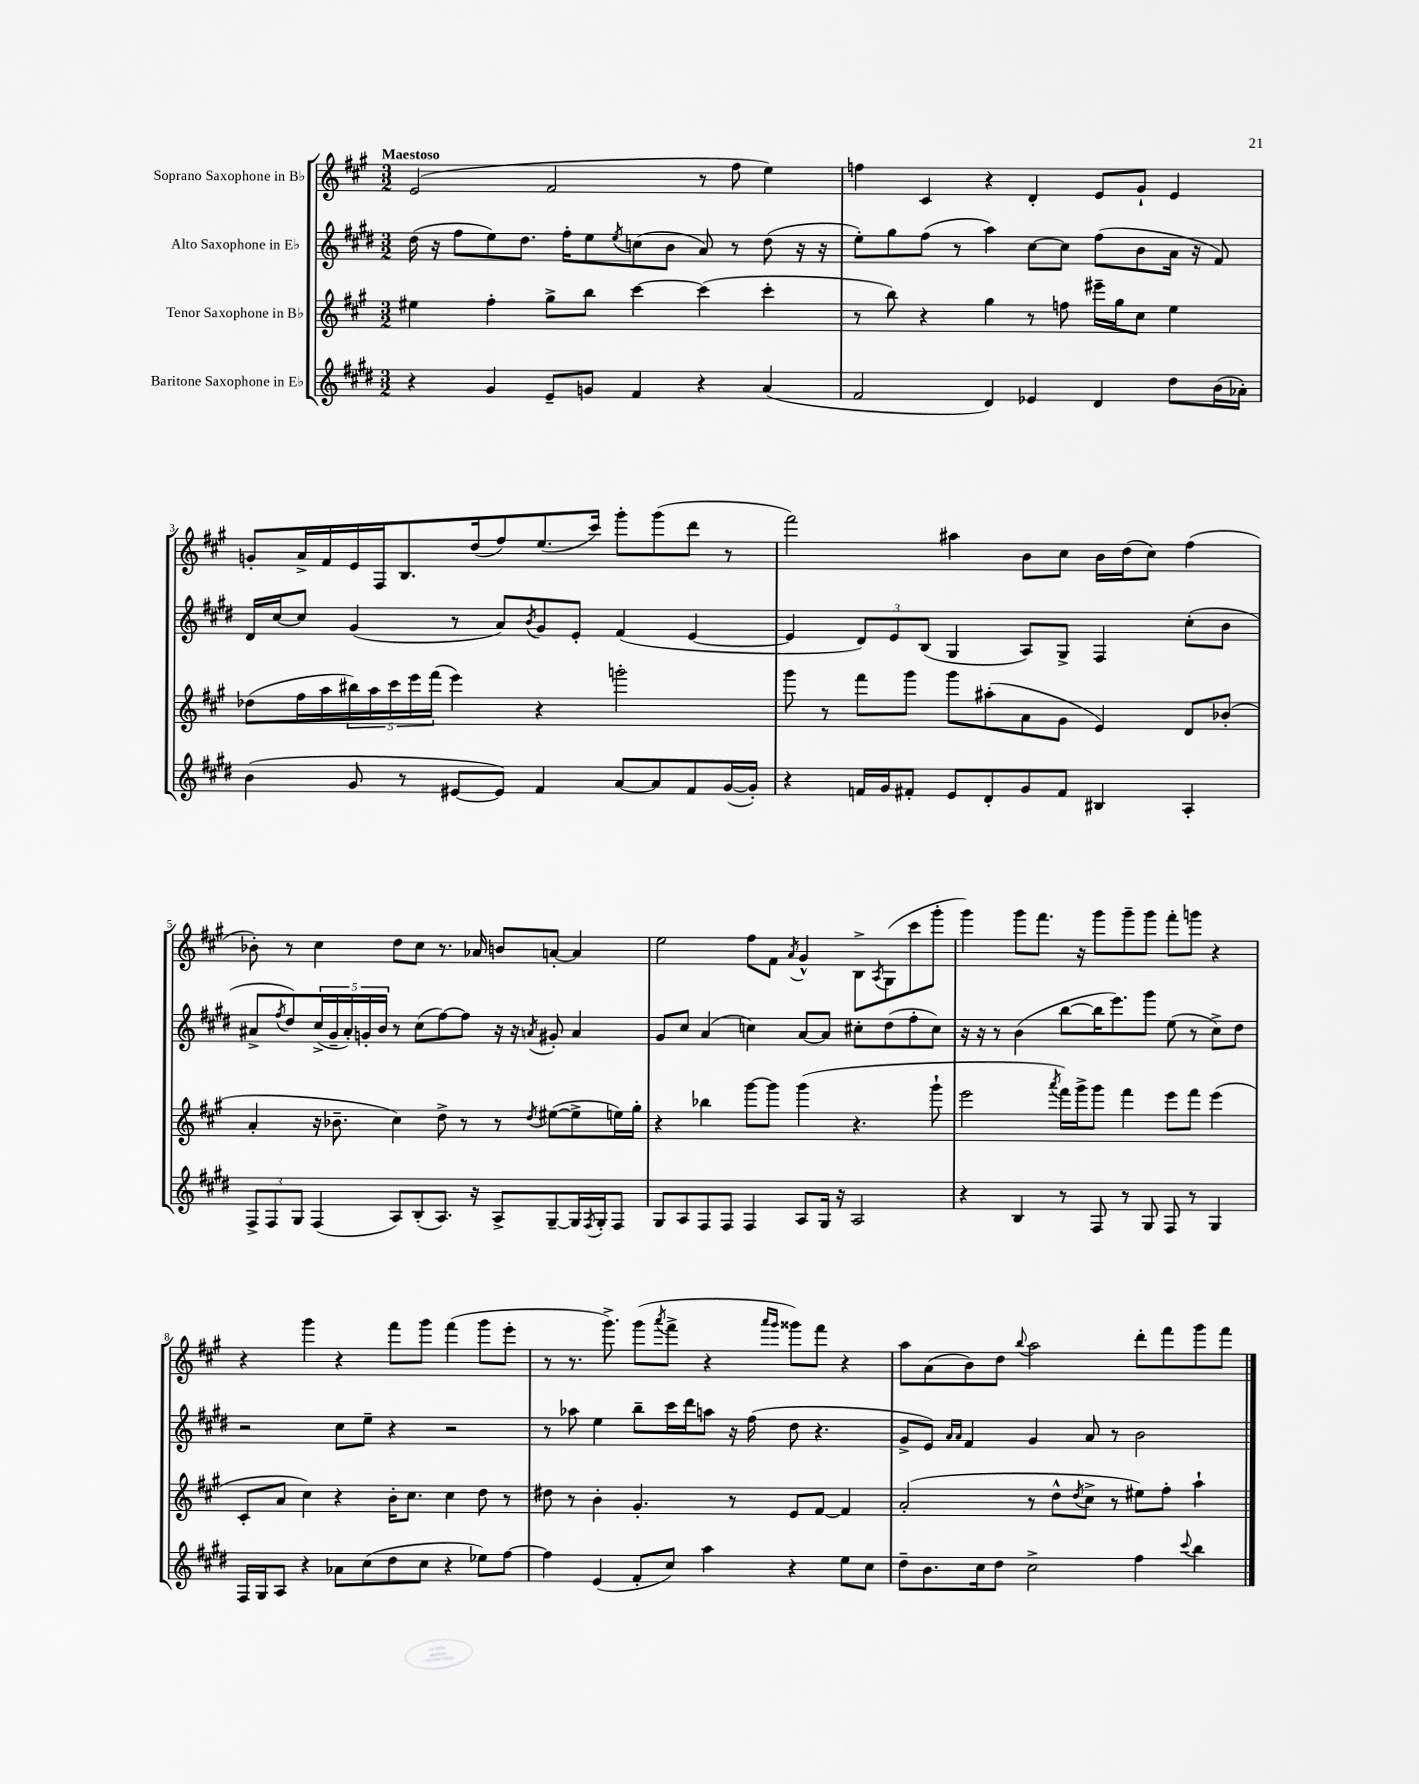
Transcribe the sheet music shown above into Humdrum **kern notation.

**kern	**kern	**kern	**kern
*staff4	*staff3	*staff2	*staff1
*clefG2	*clefG2	*clefG2	*clefG2
*k[f#c#g#d#]	*k[f#c#g#]	*k[f#c#g#d#]	*k[f#c#g#]
*M3/2	*M3/2	*M3/2	*M3/2
4r	4ee#\	(16dd#\	(2e/
.	.	16r	.
.	.	8ff#\L	.
4g#/	4ff#'\	8ee\)	.
.	.	8.dd#\J	.
8e~/L	8gg#^\L	.	2f#/
.	.	16ff#'\LK	.
8g/J	8bb\J	8ee\	.
.	.	8qee/	.
4f#/	[4ccc#\	(8cc\	.
.	.	8b\J	.
4r	(4ccc#\]	8a/)	8r
.	.	8r	8ff#\
(4a/	4ccc#'\	(8dd#\	4ee\)
.	.	16r	.
.	.	16r	.
=	=	=	=
2f#/	8r	8ee'\L)	4ff\
.	8bb\)	8gg#\	.
.	4r	(8ff#\J	4c#/
.	.	8r	.
4d#/)	4gg#\	4aa\)	4r
4e-/	8r	[8cc#\L	4d'/
.	8ff\	8cc#\]J	.
4d#/	16eee#~\LL	(8ff#\L	8e/L
.	16gg#\J	.	.
.	8cc#\J	8b\	8g#`/J
8dd#\L	4ee\	16a\Jk	4e/
.	.	16r	.
(16b\L	.	8f#/)	.
16a-'\JJ)	.	.	.
=	=	=	=
(4b\	(8dd-\L	16d#/LL	8g'/L
.	.	[16cc#/J	.
.	16ff#\L	8cc#/]J	16a^/L
.	16aa\	.	16f#/
8g#/	20bb#\)	(4g#/	16e/
.	20aa\	.	.
.	.	.	16F#/J
.	20ccc#\	.	.
8r	.	.	8.B/
.	20eee\	.	.
.	(20fff#\JJ	.	.
[8e#/L	4eee\)	8r	.
.	.	.	(16dd/k
8e#/]J)	.	8a/L)	8ff#/)
.	.	8qb/	.
4f#/	4r	8g#/	(8.ee/
.	.	8e'/J	.
.	.	.	16ccc#/Jk)
[8a/L	2ggg'\	(4f#/	8ggg#'\L
8a/]	.	.	(8ggg#\
8f#/	.	[4e/	8ddd\J
([16g#/L	.	.	8r
16g#'/]JJ)	.	.	.
=	=	=	=
4r	8ggg#\	4e/]	2fff#\)
.	8r	.	.
16f/LL	8fff#\L	12d#/L)	.
16g#/J	.	.	.
.	.	12e/	.
8f#'/J	8ggg#\J	.	.
.	.	(12B/J	.
8e/L	8ggg#\L	4G#/	4aa#\
8d#'/	(8aa#'\	.	.
8g#/	8a\	8A/L)	8b\L
8f#/J	8g#\J	8G#^/J	8cc#\J
4B#/	4e/)	4F#/	16b\LL
.	.	.	(16dd\J
.	.	.	8cc#\J)
4A'/	8d/L	(8cc#'\L	(4ff#\
.	(8b-'/J	8b\J	.
=	=	=	=
12F#^/L	4a'/	8a#^/L	8b-'\)
12F#/	.	.	.
.	.	8qff#/	.
.	.	8dd#/)	8r
12G#/J	.	.	.
(4F#/	16r	(20cc#^/L	4cc#\
.	.	20g#~/	.
.	8.b-~\	.	.
.	.	20a#'/)	.
.	.	20g'/	.
.	.	20b/JJ	.
8A/L)	4cc#\)	8r	8dd\L
(8B'/	.	(8cc#\L	8cc#\J
8.A/J)	8dd^\	[8ff#\)	8.r
.	8r	8ff#\]J	.
16r	.	.	16a-/
8A^/L	8r	16r	8b/L
.	.	16r	.
.	8qdd/	8qa/	.
[8G#~/	([8ee#\L	8g#'/	[8a'/J
16G#/]L	8ee#^\]	4a/	4a/]
8qF#/	.	.	.
16G#'/J	.	.	.
8F#/J	16ee\L)	.	.
.	16gg#'\JJ	.	.
=	=	=	=
8G#/L	4r	8g#/L	2ee\
8A/	.	8cc#/J	.
8F#/	4bb-\	(4a/	.
8F#/J	.	.	.
4F#/	[8ggg#\L	4cc\)	8ff#\L
.	8ggg#\]J	.	8f#\J
.	.	.	8qa/
8A/L	(4ggg#\	[8a/L	4g#^^/
16G#/Jk	.	8a/]J	.
16r	.	.	.
2A/	4.r	8cc#'\L	8B^\L
.	.	.	8qA/
.	.	(8dd#\	(8G#\
.	.	8ff#'\	8ccc#\
.	8ggg#`\	8cc#\J)	8ggg#'\J
=	=	=	=
4r	2eee\	16r	4ggg#\)
.	.	16r	.
.	.	8r	.
4B/	.	(4b\	8ggg#\L
.	.	.	8.fff#\J
.	8qaaa/	.	.
8r	16fff#\LL)	[8bb\L	.
.	16ggg#^\J	.	16r
8F#/	8ggg#\J	16bb\]K	8ggg#\L
.	.	8.eee\)	.
8r	4fff#\	.	8ggg#~\
8G#/	.	8ggg#\J	8ggg#\J
8F#/	8eee\L	(8ee\	8fff#'\L
8r	8fff#\J	8r	8ggg\J
4G#/	(4eee\	8cc#^\L)	4r
.	.	8dd#\J	.
=	=	=	=
16F#/LL	8c#'/L	2r	4r
16G#/J	.	.	.
8A/J	8a/J	.	.
4r	4cc#\)	.	4ggg#\
8a-\L	4r	8cc#\L	4r
(8cc#\	.	8ee~\J	.
8dd#\	16b'\LK	4r	8fff#\L
.	8.cc#\J	.	.
8cc#\J	.	.	8ggg#\J
4r	4cc#\	2r	(4fff#\
8ee-\L)	8dd\	.	8ggg#\L
[8ff#\J	8r	.	8eee'\J
=	=	=	=
4ff#\]	8dd#\	8r	8r
.	8r	8aa-\	8.r
(4e/	4b'\	4ee\	.
.	.	.	8.ggg#^\)
8f#'/L	4.g#'/	8bb~\L	(8ggg#\L
.	.	.	8qaaa/
8cc#/J)	.	16ccc#\L	8fff#^\J
.	.	16ddd#\J	.
4aa\	.	8aa\J	4r
.	8r	16r	.
.	.	(16ff#\	.
.	.	.	16qqaaa/LL
.	.	.	16qqggg#/JJ
4r	8e/L	8dd#\	8ggg##\L)
.	[8f#/J	4.r	8fff#\J
8ee\L	4f#/]	.	4r
8cc#\J	.	.	.
=	=	=	=
8dd#~\L	(2a'/	8g#^/L	8aa\L
8.b\	.	8e/J)	(8a\
.	.	16qqa/LL	.
.	.	16qqa/JJ	.
.	.	4f#/	8b\)
16cc#\k	.	.	.
8dd#\J	.	.	8dd\J
.	.	.	8qqbb/
2cc#^\	8r	4g#/	2aa\
.	8dd^^\L	.	.
.	8qdd/	.	.
.	8cc#^\J	8a/	.
.	8r	8r	.
4ff#\	8ee#\L)	2b\	8ddd'\L
.	8ff#'\J	.	8fff#\
8qqccc#/	.	.	.
4bb\	4aa`\	.	8ggg#\
.	.	.	8fff#\J
==	==	==	==
*-	*-	*-	*-
